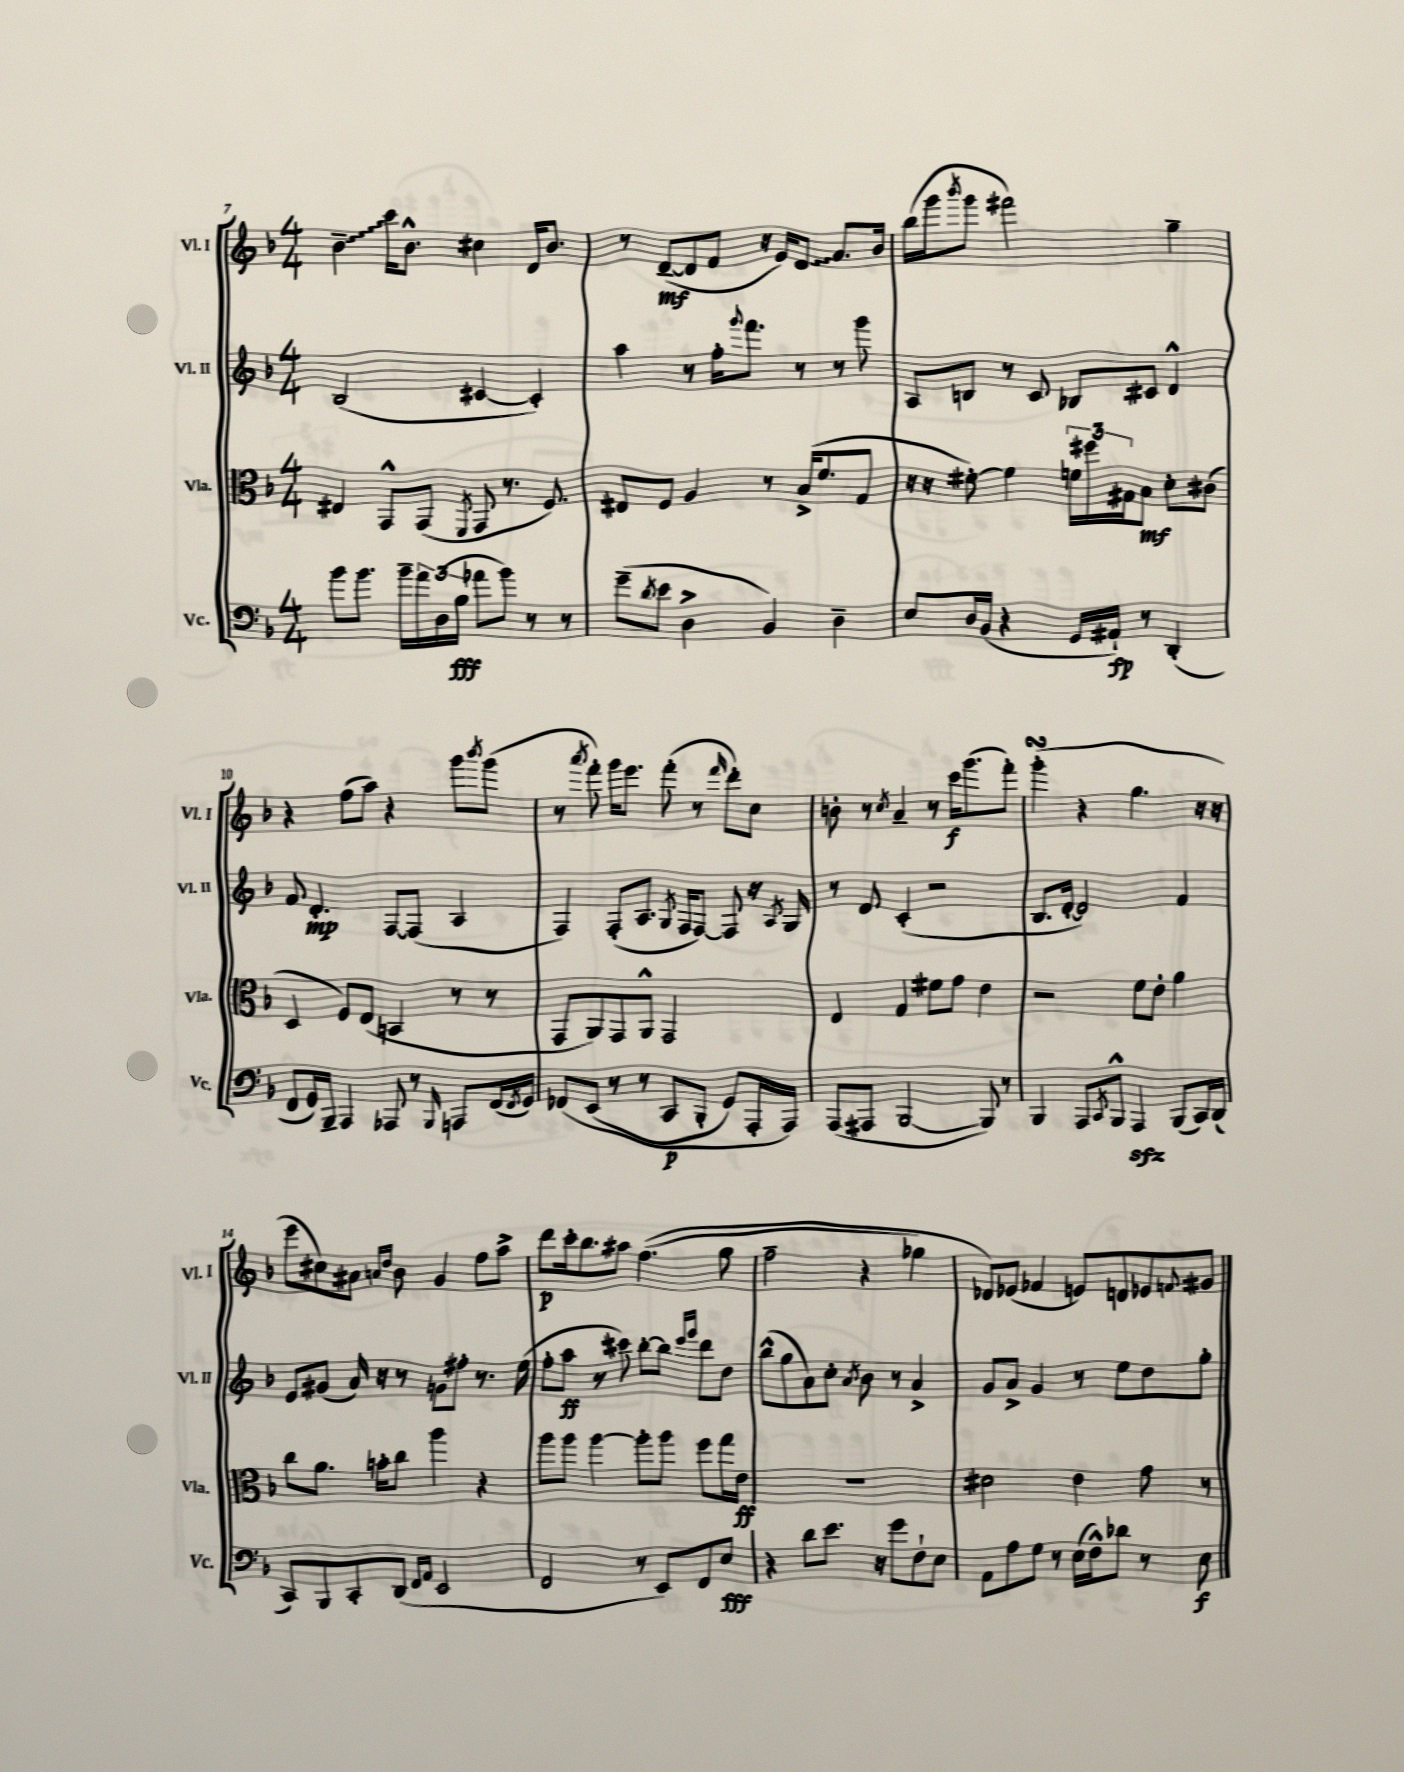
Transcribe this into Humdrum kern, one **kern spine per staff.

**kern	**kern	**kern	**kern
*staff4	*staff3	*staff2	*staff1
*clefF4	*clefC3	*clefG2	*clefG2
*k[b-]	*k[b-]	*k[b-]	*k[b-]
*M4/4	*M4/4	*M4/4	*M4/4
8b-	4E#	(2B-	4b-~
8.b-	.	.	.
.	8GG^^	.	16ccc
16b-~	.	.	8.b-^^
24a	(8GG	.	.
(24D	.	.	.
24B-	.	.	.
.	8qFF	.	.
8a-	8GG	[4c#	4cc#
8b-)	8.r	.	.
8r	.	4c#'])	16d
.	8.F)	.	8.b-
8r	.	.	.
=	=	=	=
(8g~	8E#	4aa	8r
8qd	.	.	.
8e	8F	.	([8d~
4D^	4A	8r	8d]
.	.	16ff'	8f
.	.	8qqggg	.
.	.	8.fff	.
4BB-)	8r	.	16r
.	.	.	16e)
.	(16B-^	8r	8d
.	8.f	.	.
4D~	.	8r	8.a
.	8G	8ggg	.
.	.	.	16b-
=	=	=	=
8E	16r	8A	(16bb-
.	16r	.	16ggg
.	.	.	8qbbb-
16D	[8f#')	8B	8ggg
(16BB-	.	.	.
4r	4f#]	8r	2fff#)
.	.	8c	.
16GG	24f	8B-	.
.	24ff#	.	.
16AA#`)	.	.	.
.	24G#	.	.
8r	8B-	8c#	.
(4DD'	8d'	4d^^	4gg~
.	(8c#	.	.
=	=	=	=
8FF	4D	8f	4r
16GG)	.	4.d'	.
16BBB-~	.	.	.
4AAA	8F)	.	(8ff
.	(8E	.	8aa)
8AAA-	4BB	[8F	4r
8r	.	(8F]	.
16qqBBB-	.	.	.
8AAA	8r	4A	8ggg
.	.	.	8qbbb-
(16FF	8r	.	(8ggg
8qFF	.	.	.
16GG)	.	.	.
=	=	=	=
&(8FF-	8GG	4F)	8r
.	.	.	8qaaa
(8EE	8AA)	.	8fff')
8r	8GG	(8F'	16ggg
.	.	.	8.eee
8r	8AA^^	8.A	.
8CC	2GG	.	(8fff'
.	.	8qG	.
.	.	16F	.
8BBB-'	.	[8F)	8r
.	.	.	16qqfff
8GG)	.	8F]	8ddd')
16AAA'	.	16r	8cc
.	.	8qA	.
16AAA&)	.	16G	.
=	=	=	=
(8AAA	4E	8r	8b'
8AAA#	.	8d	8r
.	.	.	8qcc
[2BBB-	4G	(4c'	4a~
.	8f#	2r	8r
.	8g	.	16ccc
.	.	.	(8.ggg
8BBB-])	4e	.	.
8r	.	.	8fff')
=	=	=	=
4BBB-	2r	8.B-	(4ggg'
.	.	[16d'	.
8AAA	.	2d])	4r
8qCC	.	.	.
8BBB-^^	.	.	.
4AAA	8f	.	4.gg
.	8e'	.	.
(8BBB-	4a	4f	.
16CC)	.	.	16r
(16DD	.	.	16r
=	=	=	=
8CC)	8cc	8e	8eee
8BBB-	8.a	(8g#	8cc#)
8CC'	.	16a)	8a#
.	16b'	16r	.
.	.	.	16qqa
.	.	.	16qqdd
(8DD	8cc	8r	8b-
16qqFF	.	.	.
16qqAA	.	.	.
2EE	4aa	8g	4g
.	.	8ff#'	.
.	4r	8.r	8ff
.	.	.	8aa^
.	.	(16ee	.
=	=	=	=
2FF	8aa	8ff'	8ddd
.	8aa	8aa	16ccc'
.	.	.	8.bb-
.	[4aa	8r	.
.	.	8ccc#)	8aa#
8r	8aa']	[8bb-'	&((4.ff
8EE)	8aa	8bb-]	.
.	.	16qqeee	.
.	.	16qqggg	.
8FF	8ff	8ddd	.
8E	16gg	8dd	8gg
.	16e	.	.
=	=	=	=
4r	1r	(8bb-^^	2ff~
.	.	8gg	.
8d	.	8a)	.
8.e	.	8cc'	.
.	.	8qa	.
.	.	8b-	4r
16r	.	.	.
8g	.	8r	.
8F`	.	4a^	4gg-)
8E	.	.	.
=	=	=	=
8AA	2d#	8g	8d-&)
8A	.	8a^	(8e-
8G	.	4g	4f-
8r	.	.	.
(16E	4e	8r	8e)
16F^^)	.	.	.
8d-	.	8ee	8d
8r	8g	8dd	8e-
.	.	.	8qqf
8E	8r	8gg'	8g#
==	==	==	==
*-	*-	*-	*-
